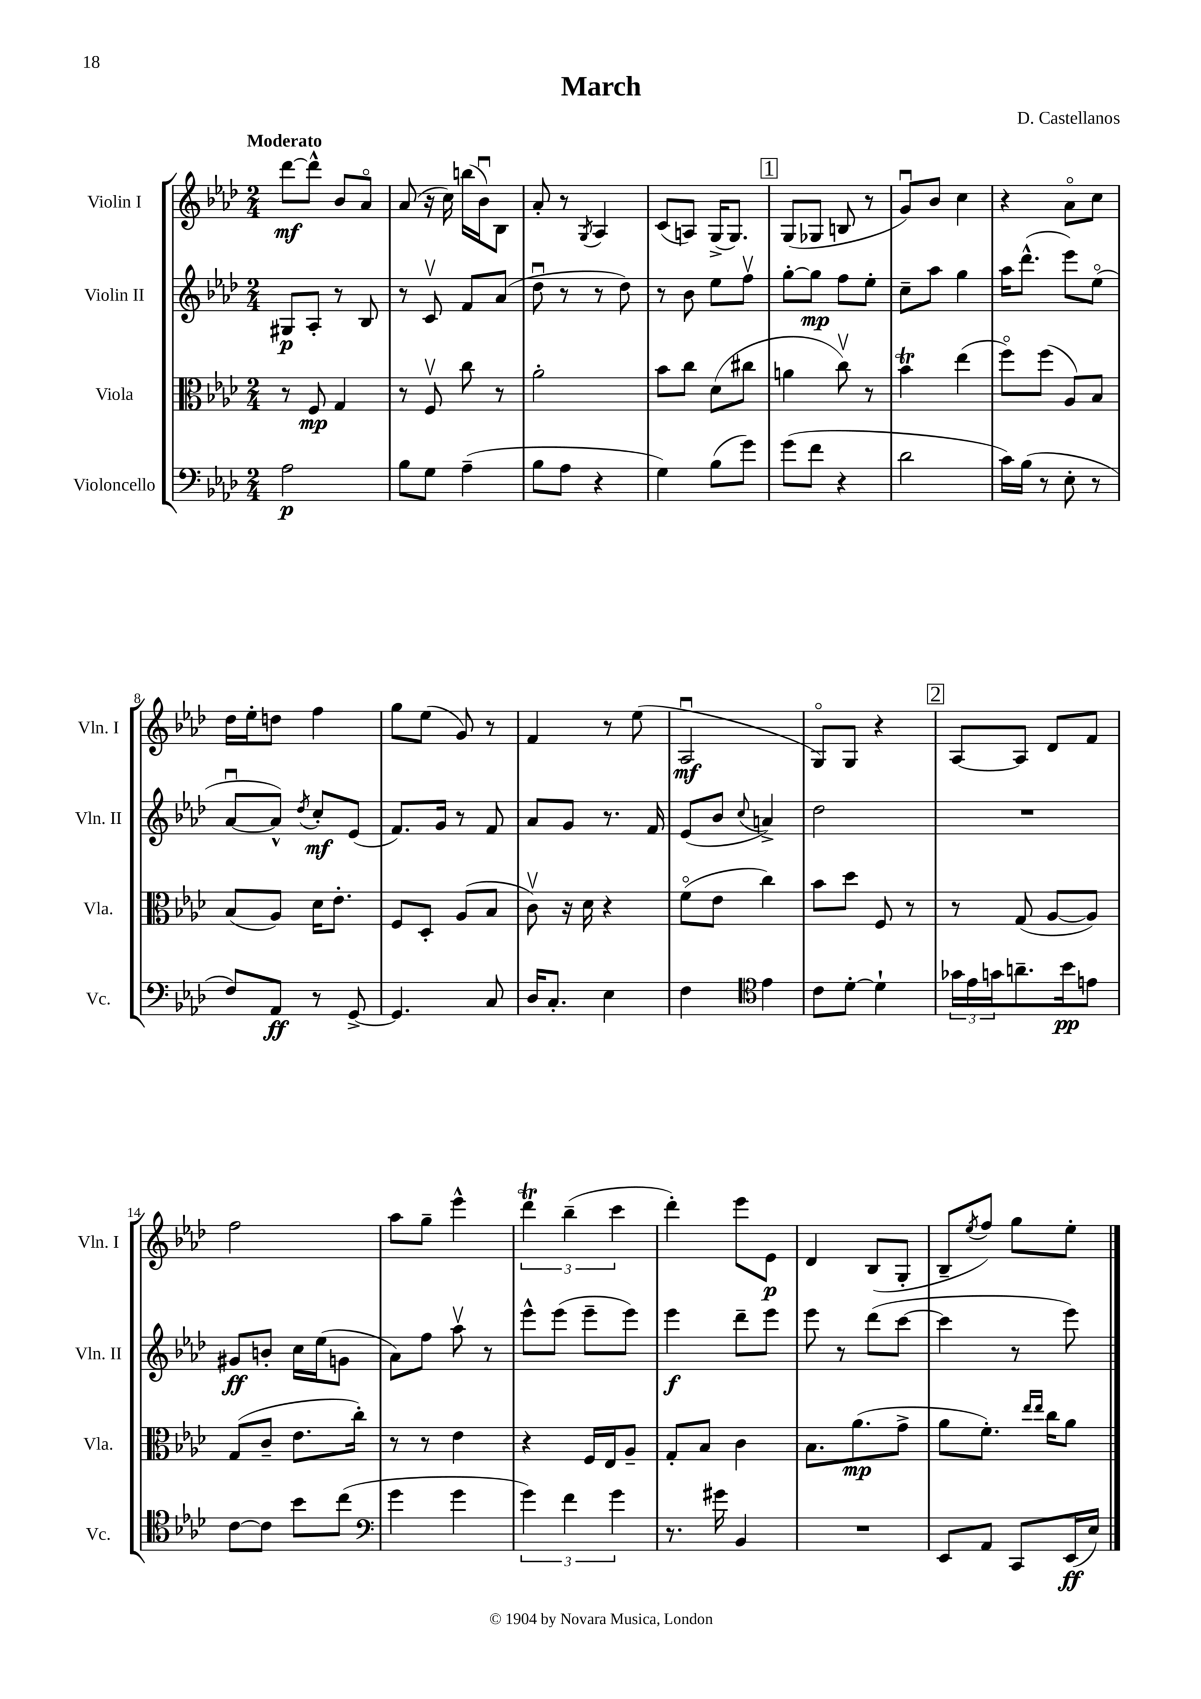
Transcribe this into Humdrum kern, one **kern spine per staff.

**kern	**kern	**kern	**kern
*staff4	*staff3	*staff2	*staff1
*clefF4	*clefC3	*clefG2	*clefG2
*k[b-e-a-d-]	*k[b-e-a-d-]	*k[b-e-a-d-]	*k[b-e-a-d-]
*M2/4	*M2/4	*M2/4	*M2/4
2A-	8r	8G#	[8ddd-
.	8F	8A-'	8ddd-^^]
.	4G	8r	8b-
.	.	8B-	8a-o
=	=	=	=
8B-	8r	8r	(8a-
8G	8Fv	8cv	16r
.	.	.	16cc)
(4A-~	8cc	8f	(16bb
.	.	.	16b-u)
.	8r	(8a-	8B-
=	=	=	=
8B-	2a-'	8dd-u	8a-'
8A-	.	8r	8r
.	.	.	8qG
4r	.	8r	4A-
.	.	8dd-)	.
=	=	=	=
4G)	8b-	8r	(8c
.	8cc	8b-	8A)
(8B-	(8d-	8ee-	(16G^
.	.	.	8.G)
8g)	8cc#	8ffv	.
=	=	=	=
(8g	4a	[8gg'	(8G
8f	.	8gg]	8G-
4r	8ccv)	8ff	8B
.	8r	8ee-'	8r
=	=	=	=
2d-	4b-	8cc~	8gu)
.	.	8aa-	8b-
.	(4ee-	4gg	4cc
=	=	=	=
16c)	8ffo)	16aa-	4r
(16B-	.	(8.ddd-^^	.
8r	(8ff	.	.
8E-'	8A-)	8eee-)	8a-o
8r	8B-	(8ee-o	8cc
=	=	=	=
8F)	(8B-	[8a-u	16dd-
.	.	.	16ee-'
8AA-	8A-)	8a-^^])	8dd
.	.	8qdd-	.
8r	16d-	8cc'	4ff
.	8.e-'	.	.
[8GG^	.	(8e-	.
=	=	=	=
4.GG]	8F	8.f)	8gg
.	8D-'	.	(8ee-
.	.	16g	.
.	(8A-	8r	8g)
8C	8B-	8f	8r
=	=	=	=
16D-	8cv)	8a-	4f
8.C'	.	.	.
.	16r	8g	.
.	16d-	.	.
4E-	4r	8.r	8r
.	.	.	(8ee-
.	.	16f	.
=	=	=	=
4F	(8fo	(8e-	2A-u
.	8e-	8b-	.
*clefC4	*	*	*
.	.	8qqcc	.
4e-	4cc)	4a^)	.
=	=	=	=
8c	8b-	2dd-	8Go)
[8d-'	8dd-	.	8G
4d-`]	8F	.	4r
.	8r	.	.
=	=	=	=
24g-	8r	2r	[8A-
24e-	.	.	.
24g	.	.	.
8.a~	(8G	.	8A-]
.	[8A-	.	8d-
16b-	.	.	.
8e	8A-])	.	8f
=	=	=	=
[8c	(8G	8g#	2ff
8c]	8c~	8b'	.
8b-	8.e-	16cc	.
.	.	(16ee-	.
(8cc	.	8g	.
.	16cc')	.	.
=	=	=	=
*clefF4	*	*	*
4g	8r	8a-)	8aa-
.	8r	8ff	8gg~
4g	4e-	8aa-v	4eee-^^
.	.	8r	.
=	=	=	=
6g)	4r	8eee-^^	6ddd-
.	.	(8eee-	.
6f	.	.	(6bb-~
.	16F	8eee-~	.
.	16E-	.	.
6g	.	.	6ccc
.	8A-~	8eee-)	.
=	=	=	=
8.r	8G'	4eee-	4ddd-')
.	8B-	.	.
16g#	.	.	.
4BB-	4c	8ddd-~	8eee-
.	.	8eee-	8e-
=	=	=	=
2r	8.B-	8eee-	4d-
.	.	8r	.
.	(8.a-	.	.
.	.	(8ddd-	(8B-
.	8g^	[8ccc	8G'
=	=	=	=
8EE-	8a-	4ccc]	8B-~
.	.	.	8qee-
8AA-	8.f')	.	8ff)
8CC	.	8r	8gg
.	16qqee-	.	.
.	16qqee-	.	.
.	16cc	.	.
(16EE-	8a-	8eee-)	8ee-'
16E-)	.	.	.
==	==	==	==
*-	*-	*-	*-
